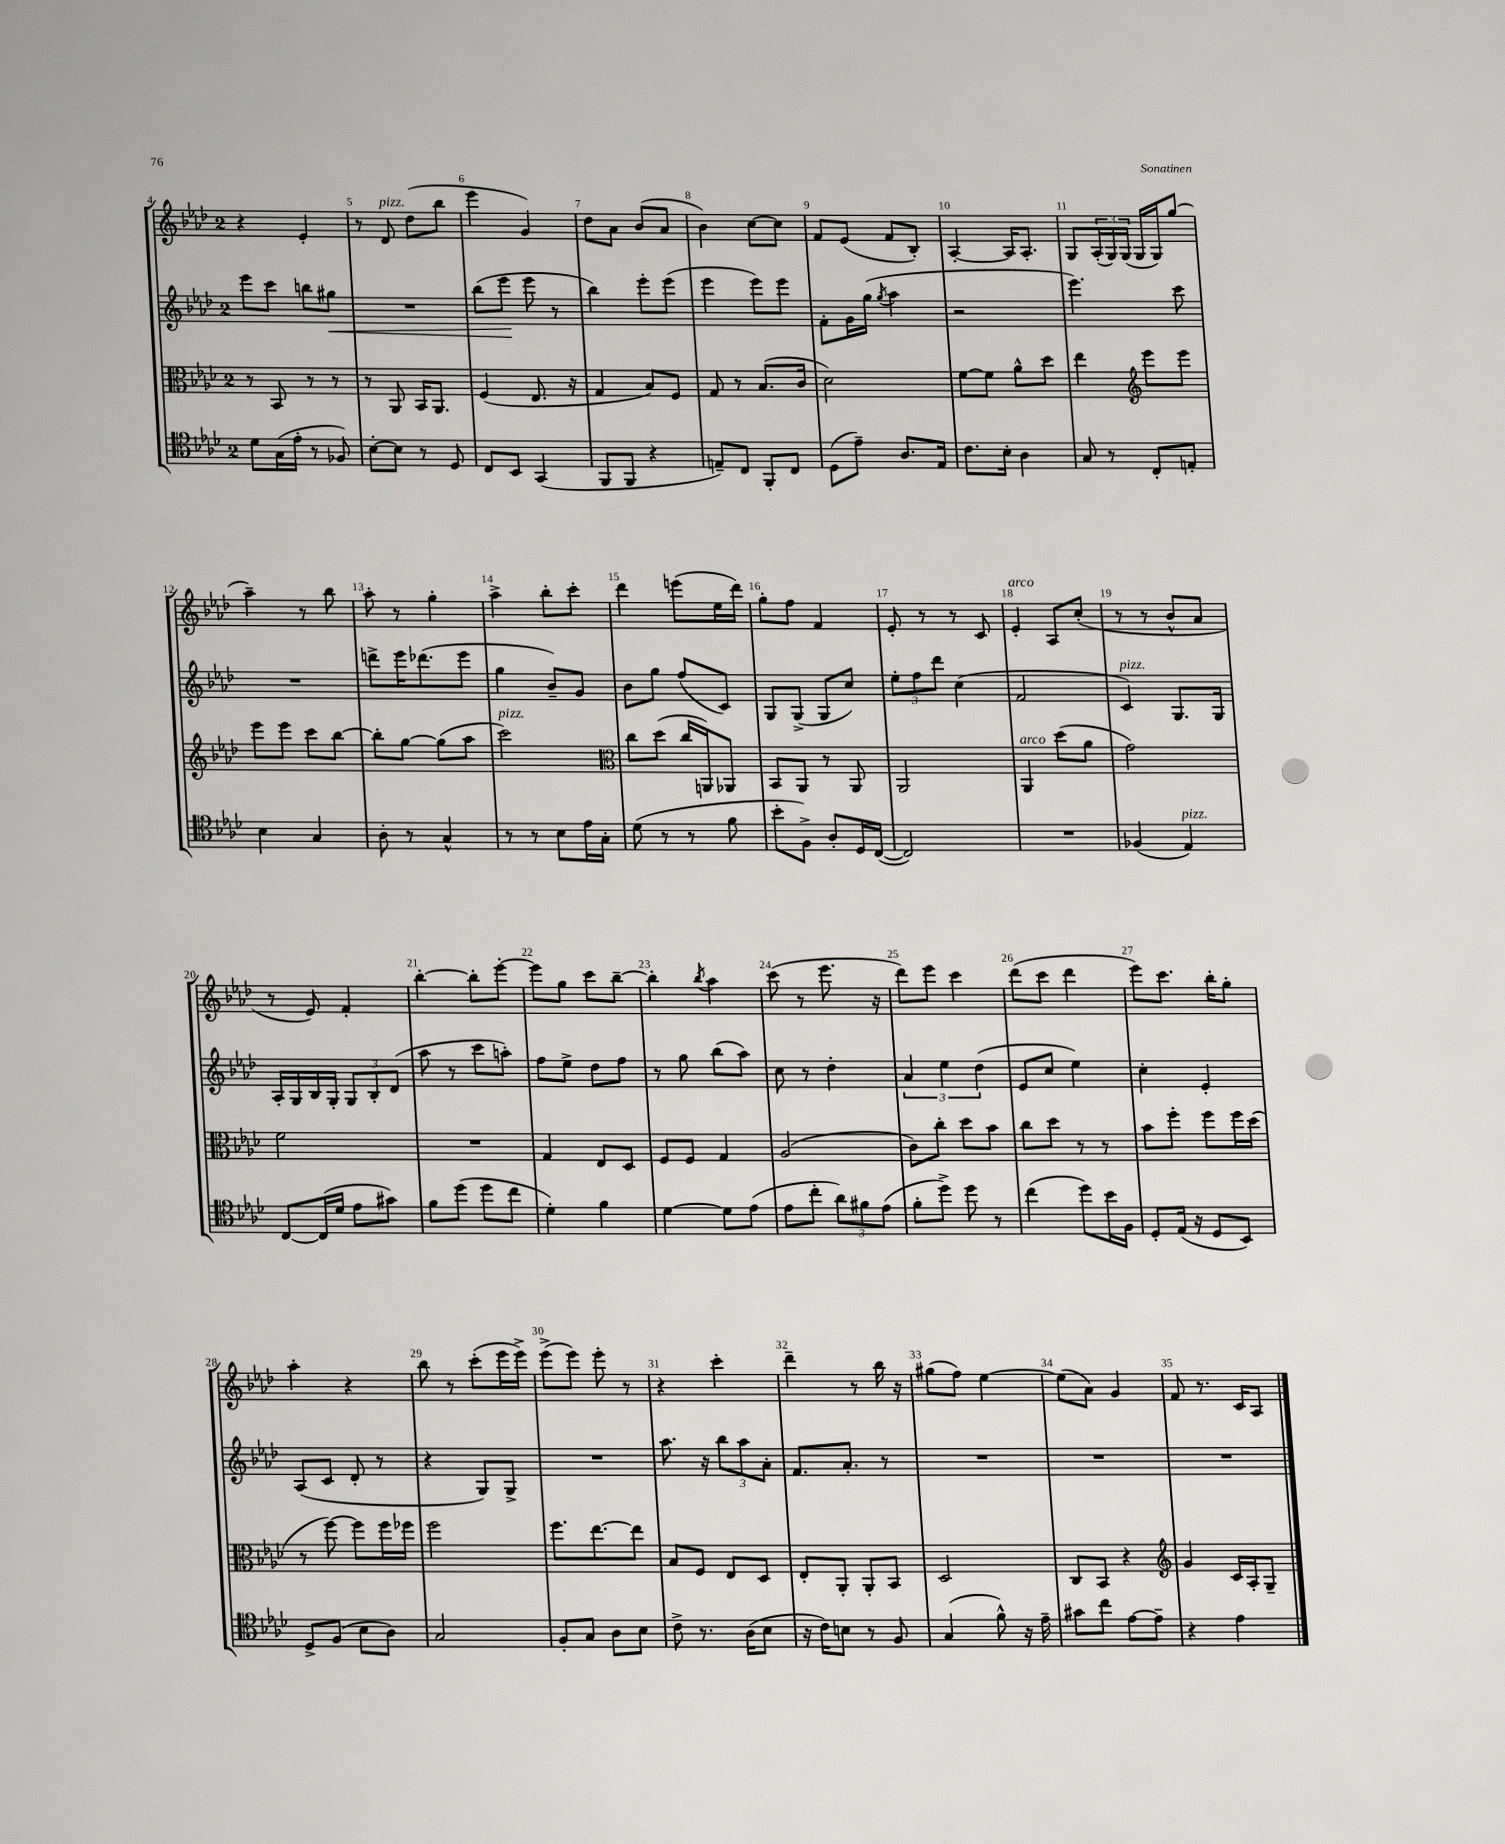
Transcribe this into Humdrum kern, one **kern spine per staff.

**kern	**kern	**kern	**kern
*staff4	*staff3	*staff2	*staff1
*clefC4	*clefC3	*clefG2	*clefG2
*k[b-e-a-d-]	*k[b-e-a-d-]	*k[b-e-a-d-]	*k[b-e-a-d-]
*M2/4	*M2/4	*M2/4	*M2/4
8d-	8r	8eee-	4r
(16G	8BB-	8ccc	.
16e-'	.	.	.
8r	8r	8bb	4e-'
8F-)	8r	8gg#	.
=	=	=	=
[8B-'	8r	2r	8r
8B-]	8AA-	.	8d-
8r	16BB-	.	(8dd-
.	8.AA-	.	.
8D-	.	.	8bb-
=	=	=	=
8C	(4F	(8bb-	4eee-
8BB-	.	8eee-	.
(4GG	8.E-	8eee-	4g)
.	.	8r	.
.	16r	.	.
=	=	=	=
8FF	4G	4bb-)	8dd-
8FF	.	.	8a-
4r	8B-)	8eee-'	(8b-
.	8F	(8eee-	8a-
=	=	=	=
8E~)	8G	4eee-	4b-)
8C	8r	.	.
8FF'	(8.B-	8eee-)	[8cc
8C	.	8eee-	8cc]
.	16c	.	.
=	=	=	=
(8D-	2d-)	8f'	8f
8e-~)	.	16g	(8e-
.	.	(16gg	.
.	.	8qgg	.
8.A-	.	4aa-	8f
.	.	.	8B-')
16E-	.	.	.
=	=	=	=
8.c	[8f	2r	[4A-'
.	8f]	.	.
16B-'	.	.	.
4A-	8a-^^	.	16A-]
.	.	.	8.A-'
.	8dd-	.	.
=	=	=	=
8G	4ee-	4.eee-)	8G
8r	.	.	(24A-'
.	.	.	24G)
.	.	.	(24G
*	*clefG2	*	*
8C'	8eee-	.	16G
.	.	.	16G)
8E'	8eee-	8ccc	(8gg
=	=	=	=
4B-	8eee-	2r	4aa-~)
.	8eee-	.	.
4G	8ccc	.	8r
.	[8bb-	.	8bb-
=	=	=	=
8A-'	8bb-']	8ddd^	8aa-'
8r	[8gg	16eee-	8r
.	.	(8.ddd-	.
4G^^	(8gg]	.	4gg'
.	8aa-	8eee-	.
=	=	=	=
8r	2ccc)	4gg	4aa-^
8r	.	.	.
8B-	.	8b-~)	8bb-'
16e-	.	8g	8ccc'
16G'	.	.	.
=	=	=	=
*	*clefC3	*	*
(8d-	8cc	8b-	4ddd-
8r	(8dd-	8gg	.
8r	16cc	(8ff	(8eee
.	16AA)	.	.
8f	8AA-	8c)	16ee-
.	.	.	16ddd-)
=	=	=	=
8b-'	8BB-	8G	8gg'
8F^)	8AA-	(8G^	8ff
8A-'	8r	8G	4f
16D-	8AA-	8cc)	.
([16C	.	.	.
=	=	=	=
2C])	2AA-	12ee-'	8e-'
.	.	12ff	.
.	.	.	8r
.	.	12ddd-	.
.	.	(4cc	8r
.	.	.	8c
=	=	=	=
2r	4AA-	2f	4e-'
.	(8dd-	.	8A-
.	8a-	.	(8cc'
=	=	=	=
(4F-	2g)	4c)	8r
.	.	.	8r
4E-)	.	8.G	8b-^^
.	.	.	8a-
.	.	16G	.
=	=	=	=
[8C	2f	16A-'	8r
.	.	16G	.
(16C]	.	16B-	8e-)
16d-	.	16G'	.
8e-	.	12G	4f'
.	.	12B-'	.
8g#)	.	.	.
.	.	(12d-	.
=	=	=	=
8f	2r	8aa-	[4bb-'
(8dd-	.	8r	.
8dd-	.	8ccc	8bb-']
8cc	.	8aa')	[8eee-'
=	=	=	=
4d-')	4G	8ff	8eee-]
.	.	8ee-^	8gg
4f	8E-	8dd-	8ccc
.	8D-	8ff	[8bb-~
=	=	=	=
[4d-	8F	8r	4bb-']
.	8F	8gg	.
.	.	.	8qbb-
8d-]	4G	(8bb-	4aa-
(8e-	.	8aa-)	.
=	=	=	=
8e-	(2A-	8cc	(8ccc
8cc'	.	8r	8r
12a-)	.	4dd-'	8.eee-
12f#	.	.	.
(12e-	.	.	.
.	.	.	16r
=	=	=	=
8f'	8c)	6a-	8ddd-)
8dd-^)	8cc'	.	8eee-
.	.	6ee-	.
8dd-	8dd-	.	4ccc
.	.	(6dd-	.
8r	8b-	.	.
=	=	=	=
(4cc	8cc	8e-	(8ddd-
.	8dd-	8cc	8ccc
8dd-)	8r	4ee-)	4ddd-
16b-	8r	.	.
16F	.	.	.
=	=	=	=
8D-'	8b-	4cc'	8eee-)
(16E-	8ff'	.	8.ccc
16r	.	.	.
8D-	8ff	4e-'	.
.	.	.	16bb-'
8BB-)	16ff	.	8gg'
.	(16dd-	.	.
=	=	=	=
8D-^	8r	(8A-	4aa-'
(8F	[8ff)	8c	.
8B-	8ff]	8d-'	4r
8A-)	16ff	8r	.
.	16ff-	.	.
=	=	=	=
2G	2ff	4r	8bb-
.	.	.	8r
.	.	8G)	(8ccc'
.	.	8G^	16eee-
.	.	.	16eee-^)
=	=	=	=
8F'	8.ff	2r	(8eee-^
8G	.	.	8eee-)
.	[8.ee-	.	.
8A-	.	.	8eee-'
8B-	8ee-]	.	8r
=	=	=	=
8c^	8B-	8.aa-	4r
8.r	8F	.	.
.	.	16r	.
.	8E-	12bb-	4ccc'
(16A-	.	.	.
.	.	12aa-	.
8B-	8D-	.	.
.	.	12a-'	.
=	=	=	=
16r	8E-'	8.f	4ddd-~
16c)	.	.	.
8B	8AA-'	.	.
.	.	8.a-'	.
8r	8AA-'	.	8r
8F	8BB-	8r	16bb-
.	.	.	16r
=	=	=	=
(4G	2D-	2r	(8gg#
.	.	.	8ff)
8f^^)	.	.	[4ee-
16r	.	.	.
16e-~	.	.	.
=	=	=	=
8g#	8C	2r	(8ee-]
8cc	8BB-	.	8a-)
[8e-	4r	.	4g
8e-~]	.	.	.
=	=	=	=
*	*clefG2	*	*
4r	4g	2r	8f
.	.	.	8.r
4e-	16c	.	.
.	16A-'	.	16c
.	8G~	.	8A-
==	==	==	==
*-	*-	*-	*-
